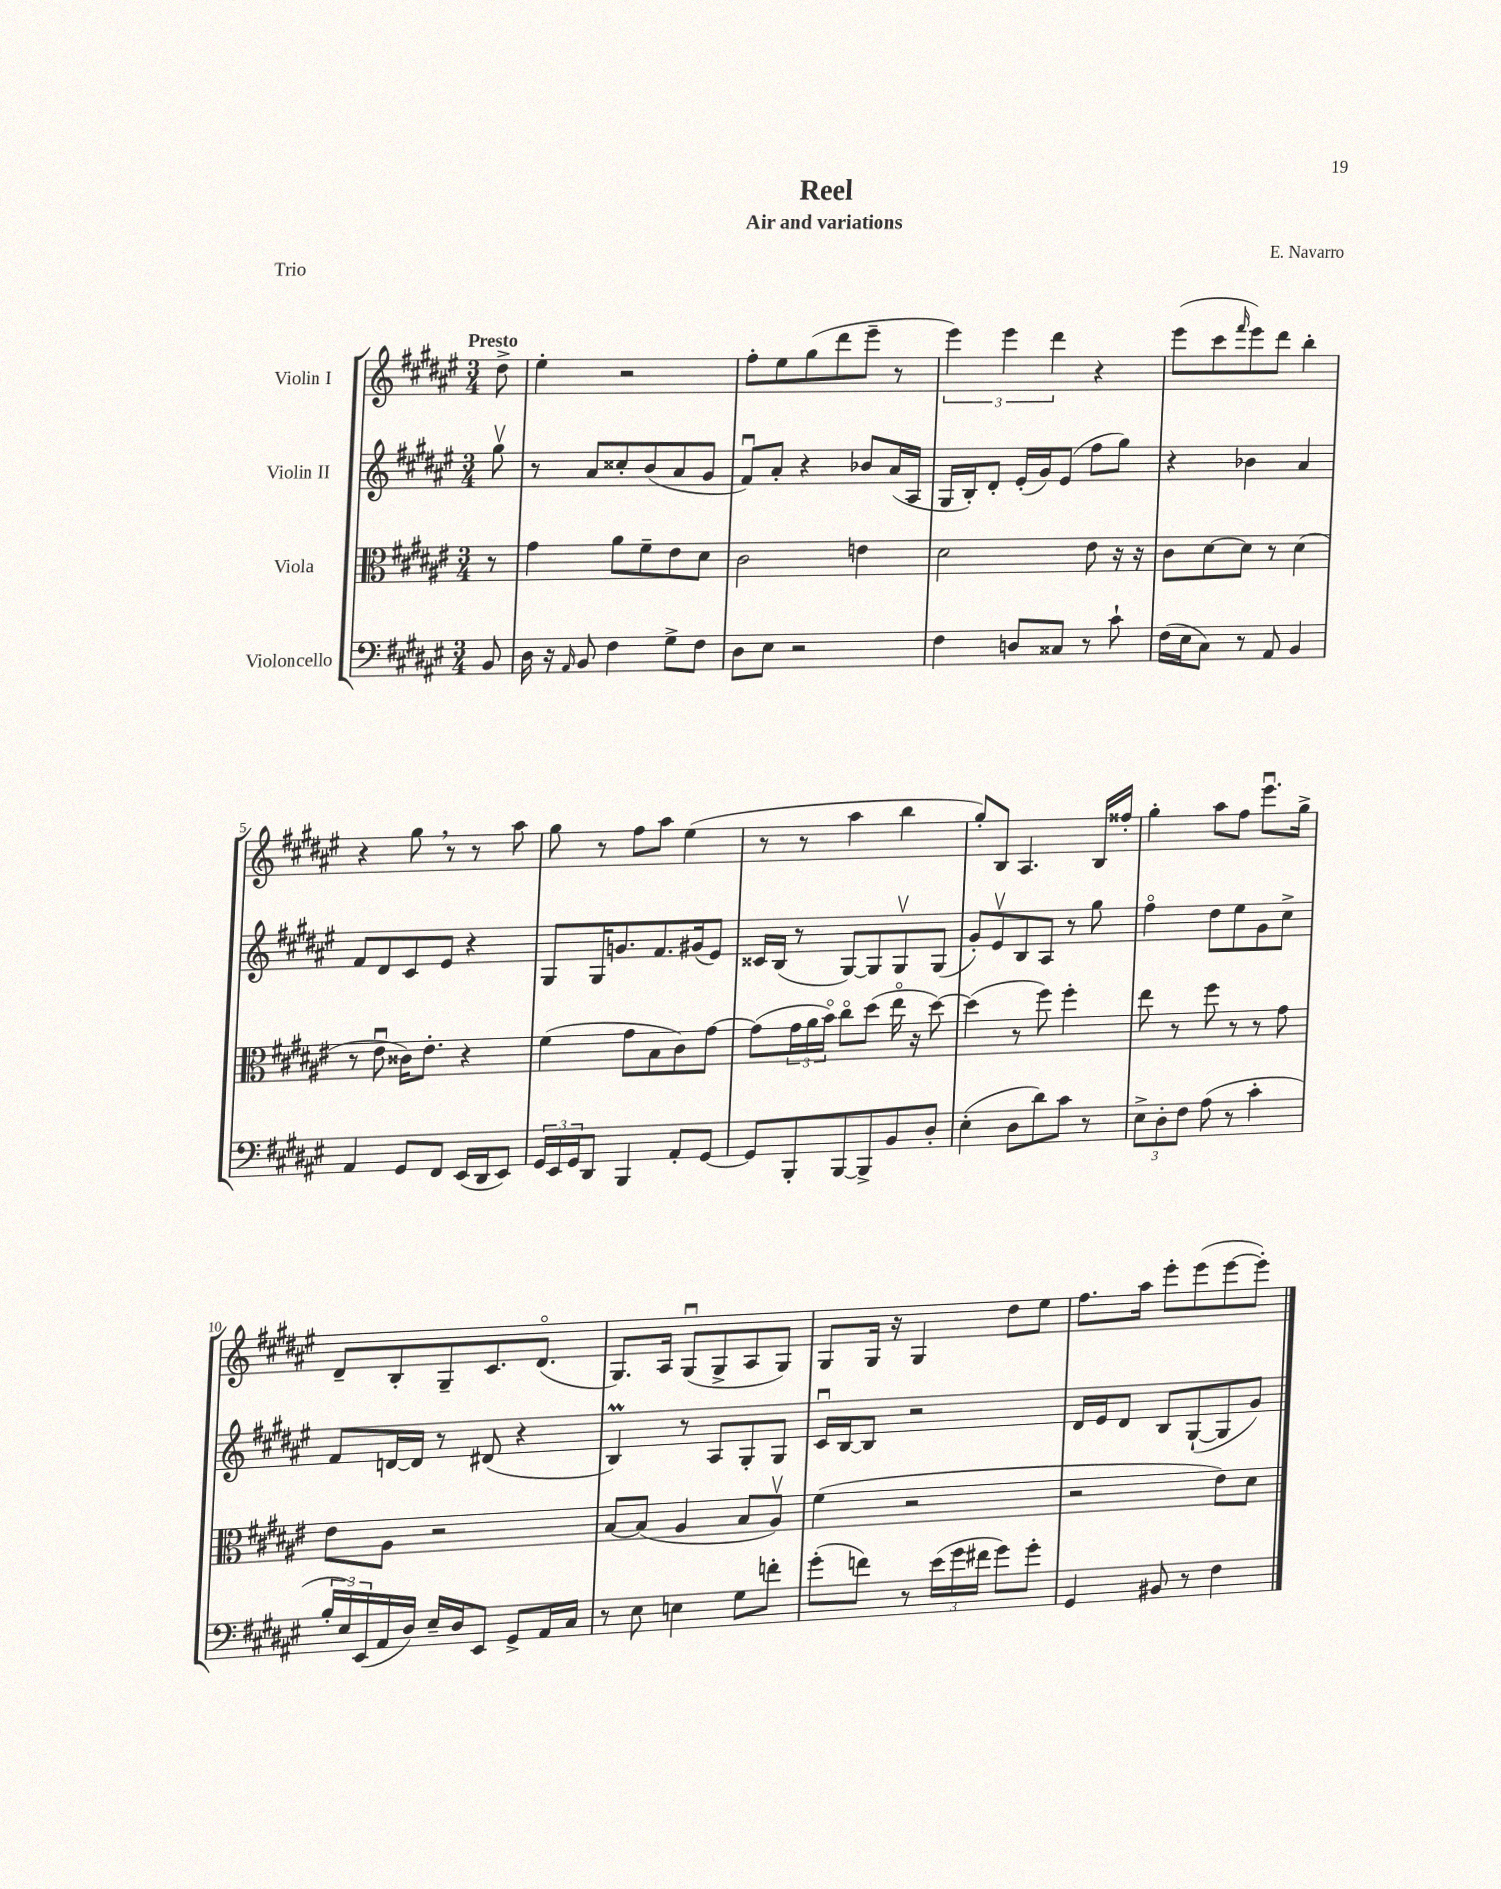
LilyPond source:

\header { title = "Reel" composer = "E. Navarro" subtitle = "Air and variations" piece = "Trio" }
<<
\new StaffGroup <<
\new Staff = "s0" \with { instrumentName = "Violin I" } {
    \clef treble \key fis \major \numericTimeSignature \time 3/4 \partial 8 \tempo "Presto"
    dis''8-> |
    eis''4-. r2 |
    fis''8-. eis''8 gis''8( dis'''8 eis'''8-- r8 |
    \tuplet 3/2 { eis'''4) eis'''4 dis'''4 } r4 |
    eis'''8( cis'''8 \grace { fis'''16 } eis'''8) dis'''8 b''4-. |
    r4 gis''8 \breathe r8 r8 ais''8 |
    gis''8 r8 fis''8 ais''8 eis''4( |
    r8 r8 ais''4 b''4 |
    gis''8-.) b8 ais4. b16 fisis''16-. |
    gis''4-. ais''8 fis''8 eis'''8.\downbow gis''16-> |
    dis'8-- b8-. gis8-- cis'8. dis'8.\flageolet( |
    gis8.) ais16 gis8\downbow( gis8-> ais8 gis8) |
    gis8 gis16 r16 gis4 dis''8 eis''8 |
    fis''8. ais''16 eis'''8-. eis'''8( eis'''8~ eis'''8-.) \bar "|." |
}
\new Staff = "s1" \with { instrumentName = "Violin II" } {
    \clef treble \key fis \major \numericTimeSignature \time 3/4 \partial 8
    gis''8\upbow |
    r8 ais'8 cisis''8-. b'8( ais'8 gis'8 |
    fis'8\downbow) ais'8-. r4 bes'8 ais'16( ais16 |
    gis16 b16-.) dis'8-. eis'16-.( gis'16) eis'8( fis''8 gis''8) |
    r4 bes'4 ais'4 |
    fis'8 dis'8 cis'8 eis'8 r4 |
    gis8 gis16 g'8. fis'8. gis'16( eis'8) |
    cisis'16 b16( r8 gis8~) gis8 gis8\upbow gis8( |
    gis'8-.) eis'8\upbow b8 ais8 r8 gis''8 |
    fis''4\flageolet dis''8 eis''8 gis'8 cis''8-> |
    fis'8 d'16~ d'16 r8 dis'8( r4 |
    b4\prall) r8 ais8 gis8-. gis8 |
    cis'16\downbow b16~ b8 r2 |
    dis'16 eis'16 dis'8 b8 gis8~-!( gis8 gis'8) \bar "|." |
}
\new Staff = "s2" \with { instrumentName = "Viola" } {
    \clef alto \key fis \major \numericTimeSignature \time 3/4 \partial 8
    r8 |
    gis'4 ais'8 fis'8-- eis'8 dis'8 |
    cis'2 e'4 |
    dis'2 eis'8 r16 r16 |
    cis'8 dis'8~ dis'8 r8 dis'4( |
    r8 eis'8\downbow cisis'16) eis'8.-. r4 |
    fis'4( gis'8 b8 cis'8) gis'8~ |
    gis'8( \tuplet 3/2 { gis'16 ais'16 b'16\flageolet) } cis''8\flageolet dis''8( eis''16\flageolet r16 dis''8~) |
    dis''4( r8 fis''8) fis''4-. |
    eis''8 r8 fis''8 r8 r8 gis'8 |
    eis'8 ais8 r2 |
    b8~ b8( ais4 b8 ais8\upbow) |
    fis'4( r2 |
    r2 eis'8) dis'8 \bar "|." |
}
\new Staff = "s3" \with { instrumentName = "Violoncello" } {
    \clef bass \key fis \major \numericTimeSignature \time 3/4 \partial 8
    b,8 |
    dis16 r16 \grace { ais,16 } b,8 fis4 gis8-> fis8 |
    dis8 eis8 r2 |
    fis4 d8 cisis8 r8 cis'8-! |
    fis16( eis16 cis8) r8 ais,8 b,4 |
    ais,4 gis,8 fis,8 eis,16( dis,16 eis,8) |
    \tuplet 3/2 { gis,16 eis,16 gis,16 } dis,8 b,,4 ais,8-. gis,8~ |
    gis,8 b,,8-. b,,8~ b,,8-> b,8 dis8-. |
    eis4-.( dis8 dis'8) cis'8 r8 |
    \tuplet 3/2 { eis8-> dis8-. fis8 } ais8( r8 cis'4-. |
    \tuplet 3/2 { b16-. eis16) eis,16( } ais,16 dis16) eis16-- dis16 eis,8 gis,8-> ais,16 cis16 |
    r8 eis8 e4 gis8 f'8-. |
    gis'8-.( f'8) r8 \tuplet 3/2 { eis'16( gis'16 fis'16 } gis'8) gis'8-. |
    gis,4 bis,8 r8 fis4 \bar "|." |
}
>>
>>
